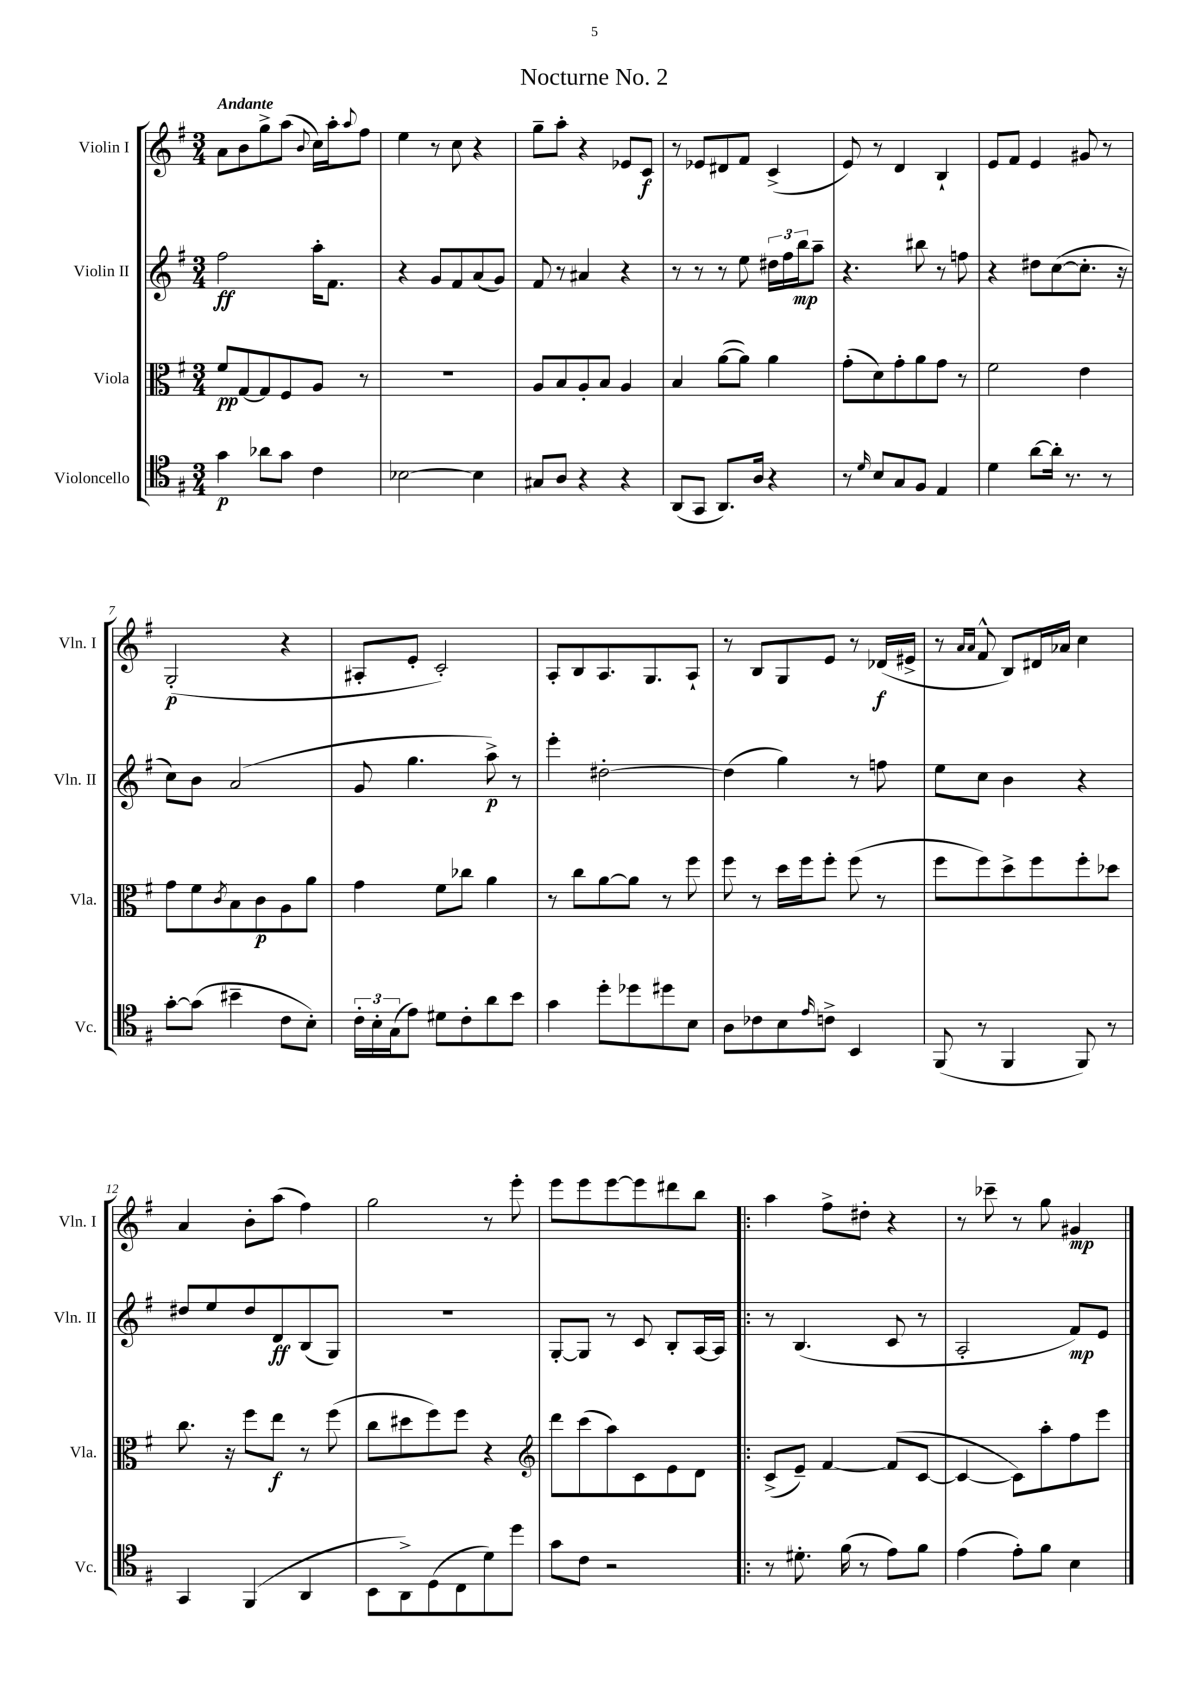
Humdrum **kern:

**kern	**kern	**kern	**kern
*staff4	*staff3	*staff2	*staff1
*clefC4	*clefC3	*clefG2	*clefG2
*k[f#]	*k[f#]	*k[f#]	*k[f#]
*M3/4	*M3/4	*M3/4	*M3/4
4g	8f#	2ff#	8a
.	[8G	.	8b
8a-	8G]	.	8gg^
8g	8F#	.	(8aa
.	.	.	8qqb
4c	8A	16aa'	16cc)
.	.	8.f#	16aa'
.	.	.	8qqaa
.	8r	.	8ff#
=	=	=	=
[2B-	2.r	4r	4ee
.	.	8g	8r
.	.	8f#	8cc
4B-]	.	(8a	4r
.	.	8g)	.
=	=	=	=
8G#	8A	8f#	8gg~
8A	8B	8r	8aa'
4r	8A'	4a#	4r
.	8B	.	.
4r	4A	4r	8e-
.	.	.	8c
=	=	=	=
(8AA	4B	8r	8r
8GG	.	8r	8e-
8.AA)	([8a	8r	8d#
.	8a])	8ee	8f#
16A	.	.	.
4r	4a	24dd#	(4c^
.	.	24ff#	.
.	.	24bb	.
.	.	8aa~	.
=	=	=	=
8r	(8g'	4.r	8e)
16qqd	.	.	.
8B	8d)	.	8r
8G	8g'	.	4d
8F#	8a	8bb#	.
4E	8g	8r	4B`
.	8r	8ff	.
=	=	=	=
4d	2f#	4r	8e
.	.	.	8f#
[8a	.	8dd#	4e
16a']	.	([8cc	.
8.r	.	.	.
.	4e	8.cc']	8g#
8r	.	.	8r
.	.	16r	.
=	=	=	=
[8g'	8g	8cc)	(2G'
(8g]	8f#	8b	.
.	8qc	.	.
4b#~	8B	(2a	.
.	8c	.	.
8c	8A	.	4r
8B')	8a	.	.
=	=	=	=
24c'	4g	8g	8A#'
24B'	.	.	.
(24G	.	.	.
8e)	.	4.gg	8e'
8d#	8f#	.	2c')
8c'	8cc-	.	.
8a	4a	8aa^)	.
8b	.	8r	.
=	=	=	=
4g	8r	4eee'	8A'
.	8cc	.	8B
8dd'	[8a	[2dd#'	8.A
8dd-	8a]	.	.
.	.	.	8.G
8dd#	8r	.	.
8B	8ff#	.	8A`
=	=	=	=
8A	8ff#	(4dd#]	8r
8c-	8r	.	8B
8B	16dd	4gg)	8G
.	16ff#	.	.
16qqe	.	.	.
8c^	8ff#'	.	8e
4BB	(8ff#	8r	8r
.	8r	8ff	(16d-
.	.	.	16e#^
=	=	=	=
(8FF#	8ff#	8ee	8r
.	.	.	16qqa
.	.	.	16qqa
8r	8ff#)	8cc	8f#^^
4FF#	8dd^	4b	8B)
.	8ff#	.	16d#
.	.	.	16a-
8FF#)	8ff#'	4r	4cc
8r	8dd-	.	.
=	=	=	=
4GG	8.cc	8dd#	4a
.	.	8ee	.
.	16r	.	.
(4FF#	8ff#	8dd#	8b'
.	8ee	8d	(8aa
4AA	8r	(8B	4ff#)
.	(8ff#	8G)	.
=	=	=	=
8BB	8cc	2.r	2gg
8AA^)	8dd#	.	.
(8D	8ff#)	.	.
8C	8ff#	.	.
8d)	4r	.	8r
8dd	.	.	8eee'
=	=	=	=
*	*clefG2	*	*
8g	8ddd	[8G'	8eee
8c	(8ccc	8G]	8eee
2r	8aa)	8r	[8eee
.	8c	8c	8eee]
.	8e	8B'	8ddd#
.	8d	[16A	8bb
.	.	16A]	.
=!|:	=!|:	=!|:	=!|:
8r	(8c^	8r	4aa
8.d#'	8e~)	(4.B	.
.	[4f#	.	8ff#^
(16f#	.	.	.
8r	.	.	8dd#'
8e)	(8f#]	8c	4r
8f#	[8c	8r	.
=	=	=	=
(4e	4c_	2A'	8r
.	.	.	8ccc-~
8e')	8c])	.	8r
8f#	8aa'	.	8gg
4B	8ff#	8f#)	4g#
.	8eee	8e	.
==	==	==	==
*-	*-	*-	*-
